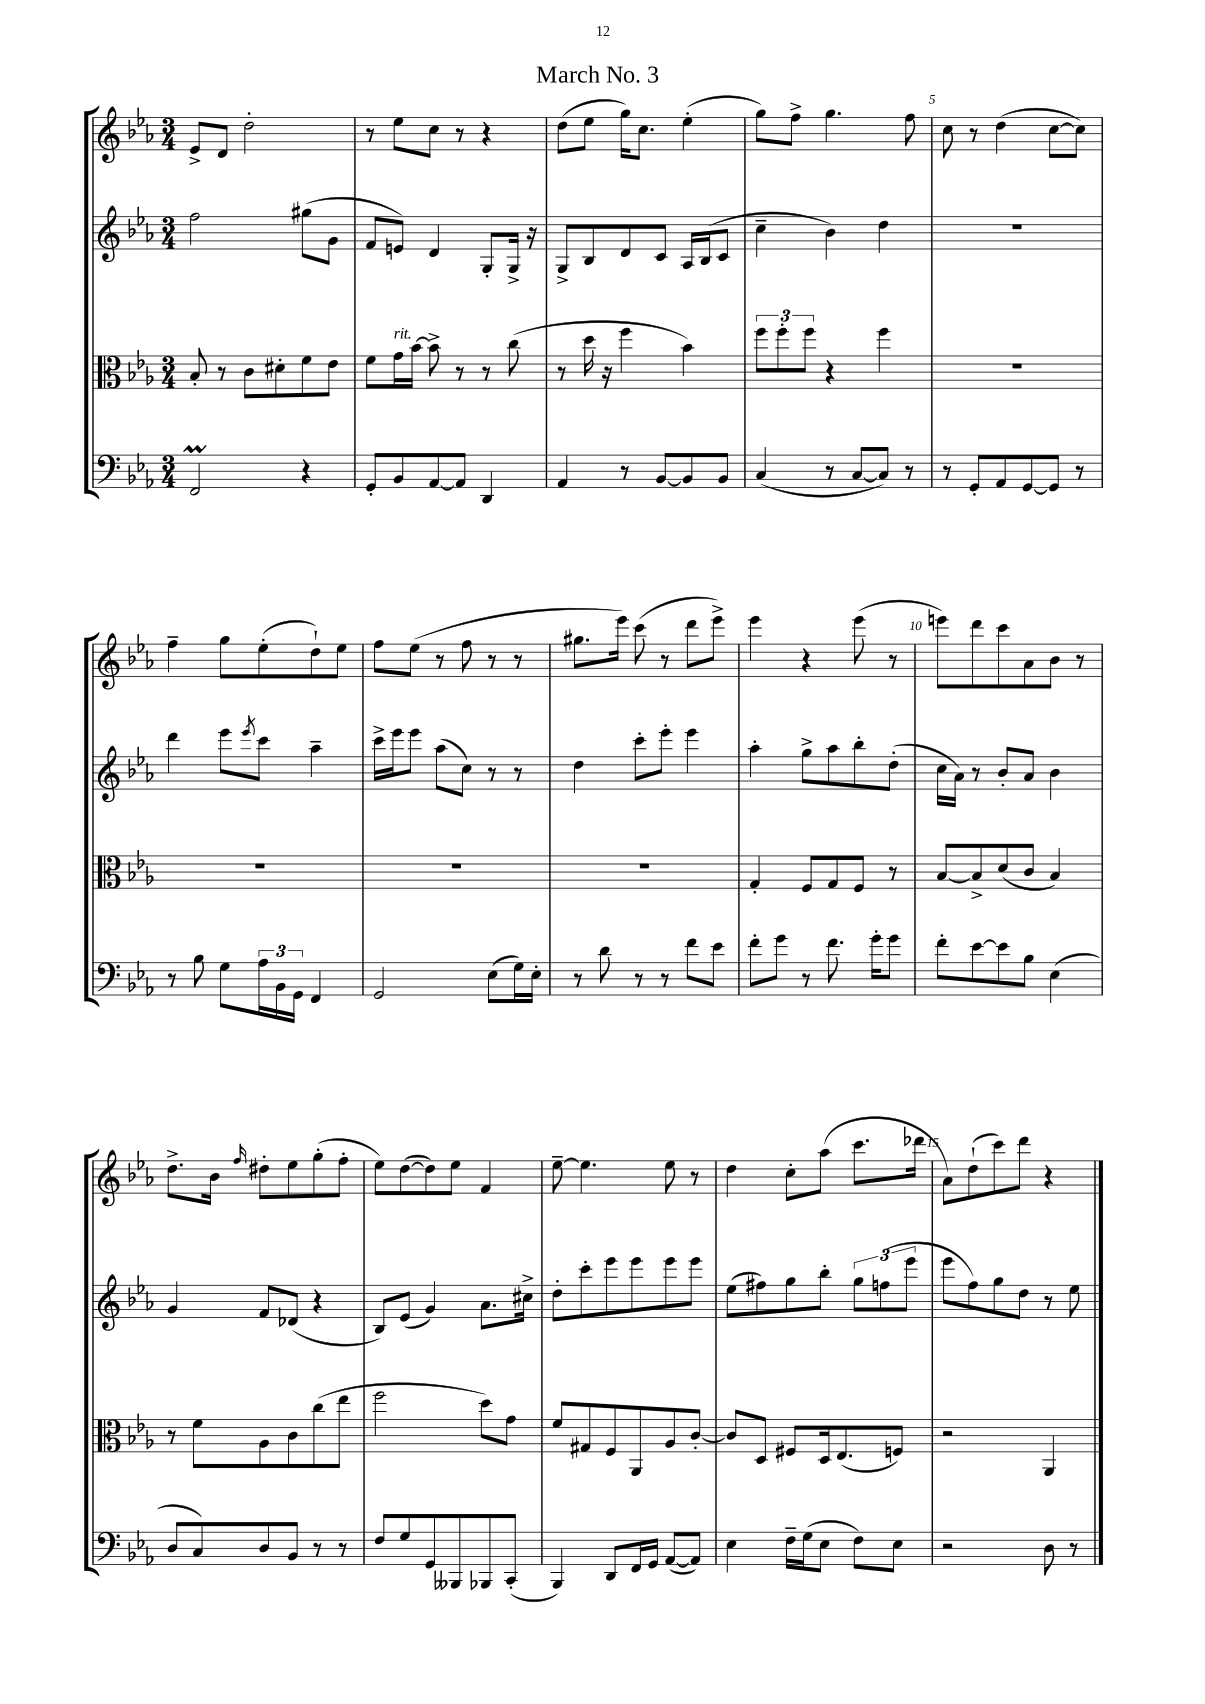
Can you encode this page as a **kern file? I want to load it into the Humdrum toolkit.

**kern	**kern	**kern	**kern
*part4	*part3	*part2	*part1
*staff4	*staff3	*staff2	*staff1
*clefF4	*clefC3	*clefG2	*clefG2
*k[b-e-a-]	*k[b-e-a-]	*k[b-e-a-]	*k[b-e-a-]
*M3/4	*M3/4	*M3/4	*M3/4
=1	=1	=1	=1
2FFM/	8B-'/	2ff\	8e-^/L
.	8r	.	8d/J
.	8c\L	.	2dd'\
.	8d#X'\	.	.
4r	8f\	(8gg#X\L	.
.	8e-\J	8g\J	.
=2	=2	=2	=2
8GG'/L	8f\L	8f/L	8r
!	!LO:TX:a:i:t=rit.	!	!
8BB-/	16g\L	8en/J)	8ee-\L
.	[16b-\JJ	.	.
[8AA-/	8b-^\]	4d/	8cc\J
8AA-/J]	8r	.	8r
4DD/	8r	8G'/L	4r
.	(8cc\	16G^/Jk	.
.	.	16r	.
=3	=3	=3	=3
4AA-/	8r	8G^/L	(8dd\L
.	16dd\	8B-/	8ee-\J
.	16r	.	.
8r	4ff\	8d/	16gg\KL)
.	.	.	8.cc\J
[8BB-/L	.	8c/J	.
8BB-/]	4b-\)	16A-/LL	(4ee-'\
.	.	(16B-/J	.
8BB-/J	.	8c/J	.
=4	=4	=4	=4
(4C/	12ff\L	4cc~\	8gg\L)
.	12ff'\	.	.
.	.	.	8ff^\J
.	12ff\J	.	.
8r	4r	4b-\)	4.gg\
[8C/L	.	.	.
8C/J])	4ff\	4dd\	.
8r	.	.	8ff\
=5	=5	=5	=5
8r	2.r	2.r	8cc\
8GG'/L	.	.	8r
8AA-/	.	.	(4dd\
[8GG/	.	.	.
8GG/J]	.	.	[8cc\L
8r	.	.	8cc\J])
!!LO:LB:g=z
=6	=6	=6	=6
8r	2.r	4ddd\	4ff~\
8B-\	.	.	.
8G\L	.	8eee-\L	8gg\L
.	.	8qeee-/	.
24A-\L	.	8ccc\J	(8ee-'\
24BB-\	.	.	.
24GG\JJ	.	.	.
4FF/	.	4aa-~\	8dd`\)
.	.	.	8ee-\J
=7	=7	=7	=7
2GG/	2.r	16ccc^\LL	8ff\L
.	.	16eee-\J	.
.	.	8eee-\J	(8ee-\J
.	.	(8aa-\L	8r
.	.	8cc\J)	8ff\
(8E-\L	.	8r	8r
16G\L)	.	8r	8r
16E-'\JJ	.	.	.
=8	=8	=8	=8
8r	2.r	4dd\	8.gg#X\L
8d\	.	.	.
.	.	.	16eee-\Jk)
8r	.	8ccc'\L	(8ccc\
8r	.	8eee-'\J	8r
8f\L	.	4eee-\	8ddd\L
8e-\J	.	.	8eee-^\J)
=9	=9	=9	=9
8f'\L	4G'/	4aa-'\	4eee-\
8g\J	.	.	.
8r	8F/L	8gg^\L	4r
8.f\	8G/	8aa-\	.
.	8F/J	8bb-'\	(8eee-\
16g'\KL	.	.	.
8g\J	8r	(8dd'\J	8r
=10	=10	=10	=10
8f'\L	[8B-/L	16cc\LL	8eeen\L)
.	.	16a-\JJ)	.
[8e-\	8B-^/]	8r	8ddd\
8e-\]	(8d/	8b-'/L	8ccc\
8B-\J	8c/J	8a-/J	8a-\
(4E-\	4B-/)	4b-\	8b-\J
.	.	.	8r
!!LO:LB:g=z
=11	=11	=11	=11
8D/L	8r	4g/	8.dd^\L
8C/)	8f\L	.	.
.	.	.	16b-\Jk
.	.	.	16qqff/
8D/	8A-\	8f/L	8dd#X'\L
8BB-/J	8c\	(8d-X/J	8ee-\
8r	(8cc\	4r	(8gg'\
8r	8ee-\J	.	8ff'\J
=12	=12	=12	=12
8F/L	2ff\	8B-/L)	8ee-\L)
8G/	.	(8e-/J	([8dd\
8GG/	.	4g/)	8dd\])
8BBB--X/	.	.	8ee-\J
8BBB-X/	8dd\L)	8.a-\L	4f/
(8CC'/J	8g\J	.	.
.	.	16cc#X^\Jk	.
=13	=13	=13	=13
4BBB-/)	8f/L	8dd'\L	[8ee-~\
.	8G#X/	8ccc'\	4.ee-\]
8DD/L	8F/	8eee-\	.
16FF/L	8AA-/	8eee-\	.
16GG/JJ	.	.	.
([8AA-/L	8A-/	8eee-\	8ee-\
8AA-/J])	[8c'/J	8eee-\J	8r
=14	=14	=14	=14
4E-\	8c/L]	(8ee-\L	4dd\
.	8D/J	8ff#X\)	.
16F~\LL	8F#X/L	8gg\	8cc'\L
(16G\J	.	.	.
8E-\J	16D/k	8bb-'\J	(8aa-\J
.	(8.E-/	.	.
8F\L)	.	12gg\L	8.ccc\L
.	.	(12ffn\	.
8E-\J	8Fn/J)	.	.
.	.	12eee-\J	.
.	.	.	16ddd-X\Jk
=15	=15	=15	=15
2r	2r	8eee-\L	8a-\L)
.	.	8ff\)	(8dd`\
.	.	8gg\	8ccc\)
.	.	8dd\J	8ddd\J
8D\	4AA-/	8r	4r
8r	.	8ee-\	.
==	==	==	==
*-	*-	*-	*-
